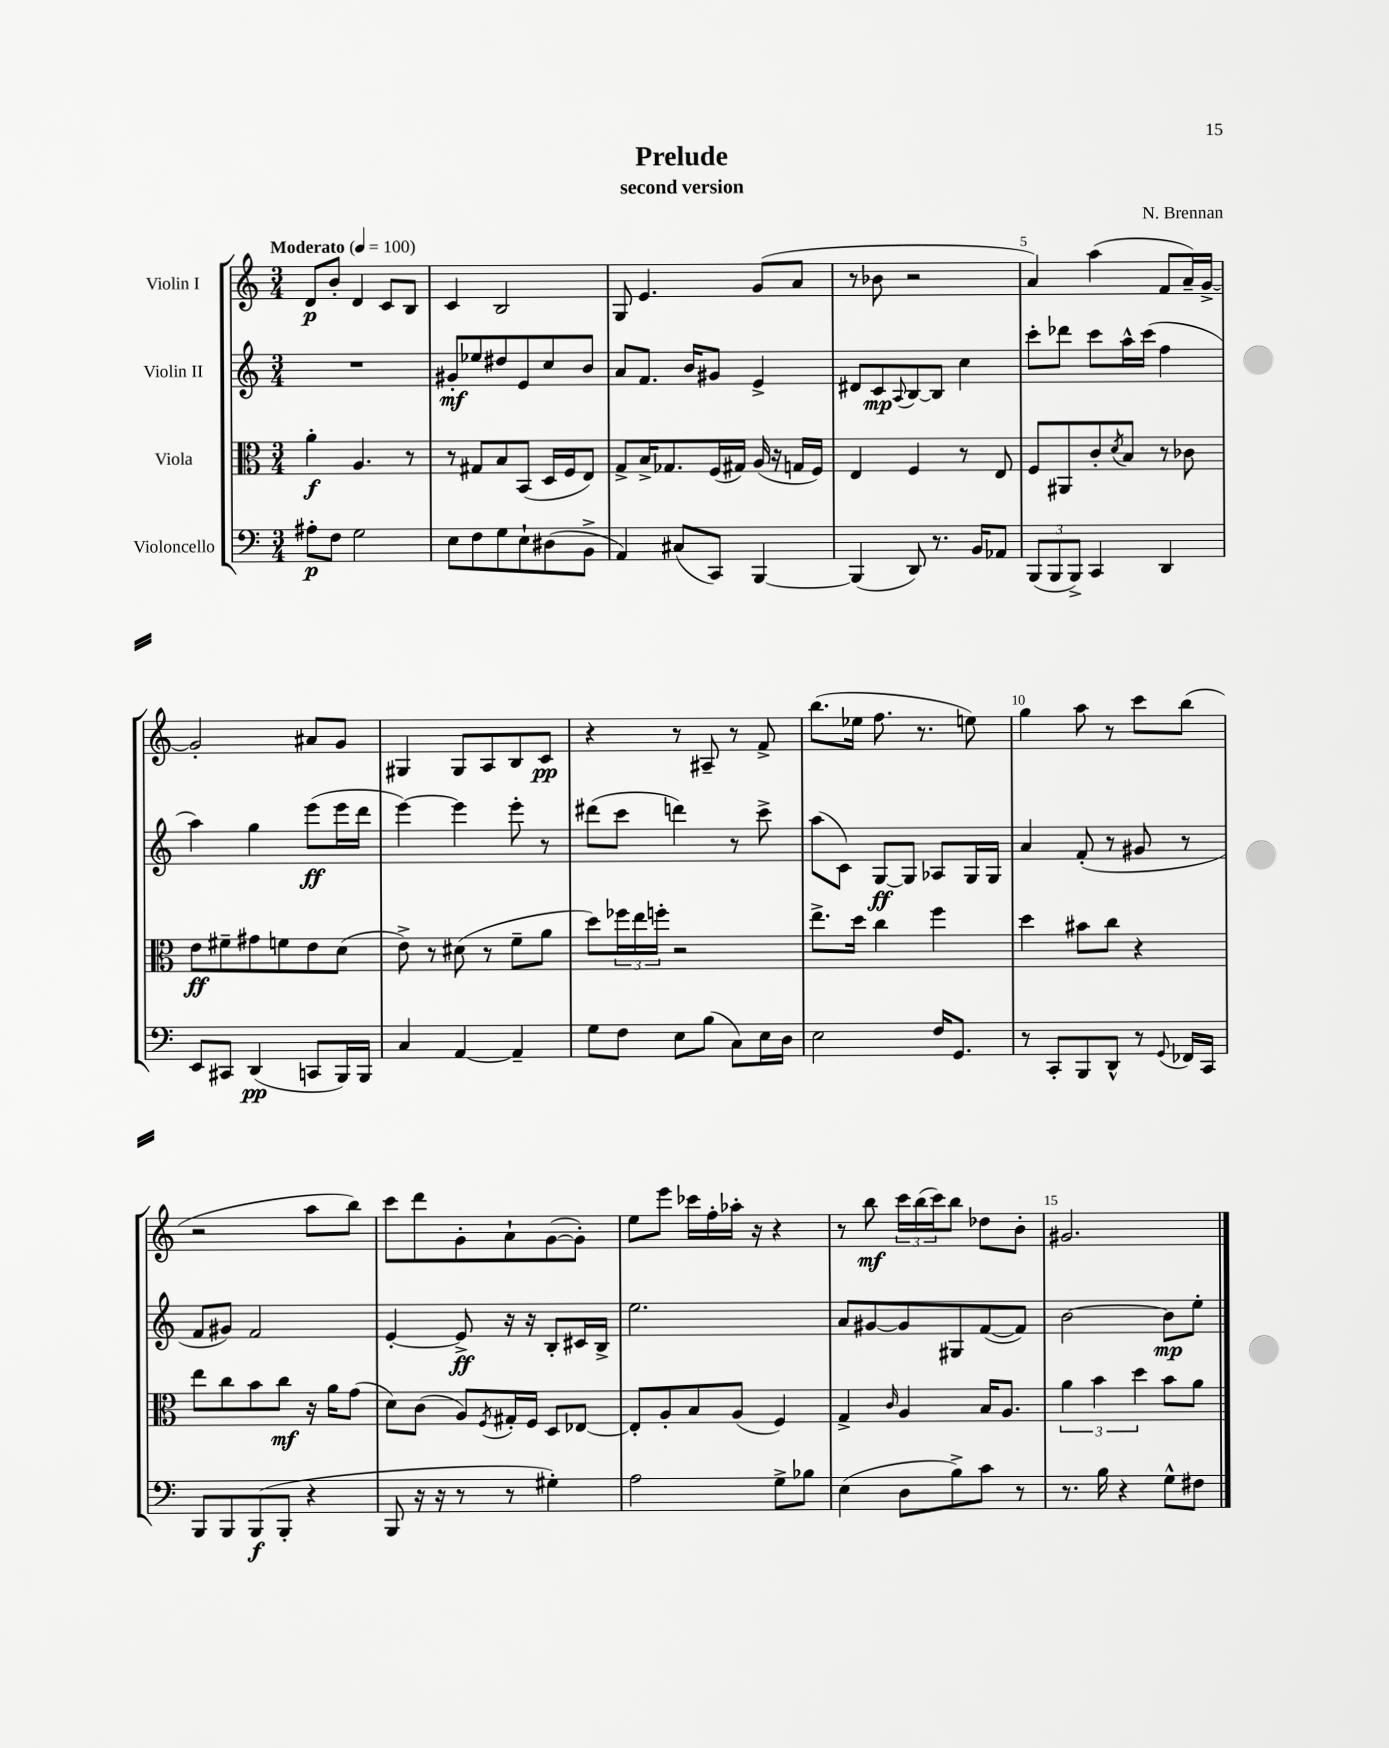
\header { title = "Prelude" composer = "N. Brennan" subtitle = "second version" }
<<
\new StaffGroup <<
\new Staff = "s0" \with { instrumentName = "Violin I" } {
    \clef treble \key c \major \numericTimeSignature \time 3/4 \tempo "Moderato" 4 = 100
    d'8\p b'8-. d'4 c'8 b8 |
    c'4 b2 |
    g8 e'4. g'8( a'8 |
    r8 bes'8 r2 |
    a'4) a''4( f'8 a'16--) g'16~-> |
    g'2-. ais'8 g'8 |
    gis4 gis8 a8 b8 c'8\pp |
    r4 r8 ais8-- r8 f'8-> |
    b''8.( ees''16 f''8. r8. e''8) |
    g''4 a''8 r8 c'''8 b''8( |
    r2 a''8 b''8) |
    c'''8 d'''8 g'8-. a'8-! g'8~( g'8-.) |
    e''8 e'''8 ces'''16 f''16-. aes''16-. r16 r4 |
    r8 b''8\mf \tuplet 3/2 { c'''16 b''16( c'''16) } b''8 des''8 b'8-. |
    gis'2. \bar "|." |
}
\new Staff = "s1" \with { instrumentName = "Violin II" } {
    \clef treble \key c \major \numericTimeSignature \time 3/4
    R2. |
    gis'8-.\mf ees''8 dis''8 e'8 c''8 b'8 |
    a'8 f'8. b'16 gis'8 e'4-> |
    dis'8 c'8\mp \appoggiatura { a8 } b8~ b8 c''4 |
    c'''8-. des'''8 c'''8 a''16-^ c'''16( f''4 |
    a''4) g''4 e'''8\ff( e'''16 d'''16 |
    e'''4~) e'''4 e'''8-. r8 |
    dis'''8( c'''8 d'''4) r8 c'''8-> |
    a''8( c'8) g8~\ff g8 aes8 g16 g16 |
    a'4 f'8-.( r8 gis'8 r8 |
    f'8 gis'8) f'2 |
    e'4~-. e'8->\ff r16 r16 b8-. cis'16 b16-> |
    e''2. |
    a'8 gis'8~ gis'8 gis8 f'8~( f'8) |
    b'2~ b'8\mp e''8-. \bar "|." |
}
\new Staff = "s2" \with { instrumentName = "Viola" } {
    \clef alto \key c \major \numericTimeSignature \time 3/4
    a'4-.\f a4. r8 |
    r8 gis8 b8 b,8( d16 f16 e8) |
    g8-> b16-> ges8. f16( gis16) a16( r16 g16 f16) |
    e4 f4 r8 e8 |
    f8 ais,8 c'8-. \acciaccatura { d'8 } b8 r8 ces'8 |
    e'8\ff fis'8-- gis'8 f'8 e'8 d'8( |
    e'8->) r8 dis'8( r8 f'8-- a'8 |
    d''8) \tuplet 3/2 { fes''16 e''16 f''16-. } r2 |
    e''8.-> d''16 c''4 f''4 |
    d''4 bis'8 c''8 r4 |
    e''8 c''8 b'8 c''8\mf r16 a'16 g'8( |
    d'8) c'8( a8) \acciaccatura { f8 } gis16-. f16 d8 ees8~ |
    ees8-. a8-. b8 a8( f4) |
    g4-> \grace { c'16 } a4 b16 a8. |
    \tuplet 3/2 { a'4 b'4 d''4 } b'8 a'8 \bar "|." |
}
\new Staff = "s3" \with { instrumentName = "Violoncello" } {
    \clef bass \key c \major \numericTimeSignature \time 3/4
    ais8-.\p f8 g2 |
    e8 f8 g8 e8-! dis8( b,8-> |
    a,4) cis8( c,8) b,,4~ |
    b,,4( d,8) r8. b,16 aes,8 |
    \tuplet 3/2 { b,,8( b,,8 b,,8->) } c,4 d,4 |
    e,8 cis,8 d,4\pp( c,8 b,,16) b,,16 |
    c4 a,4~ a,4-- |
    g8 f8 e8 b8( c8) e16 d16 |
    e2 f16 g,8. |
    r8 c,8-. b,,8 d,8-^ r8 \appoggiatura { g,8 } fes,16 c,16 |
    b,,8 b,,8 b,,8\f( b,,8-. r4 |
    b,,8 r16 r16 r8 r8 gis4-.) |
    a2 g8-> bes8 |
    e4( d8 b8->) c'8 r8 |
    r8. b16 r4 g8-^ fis8 \bar "|." |
}
>>
>>
\layout { \context { \Score \override BarNumber.break-visibility = ##(#f #t #t) barNumberVisibility = #(every-nth-bar-number-visible 5) } }
